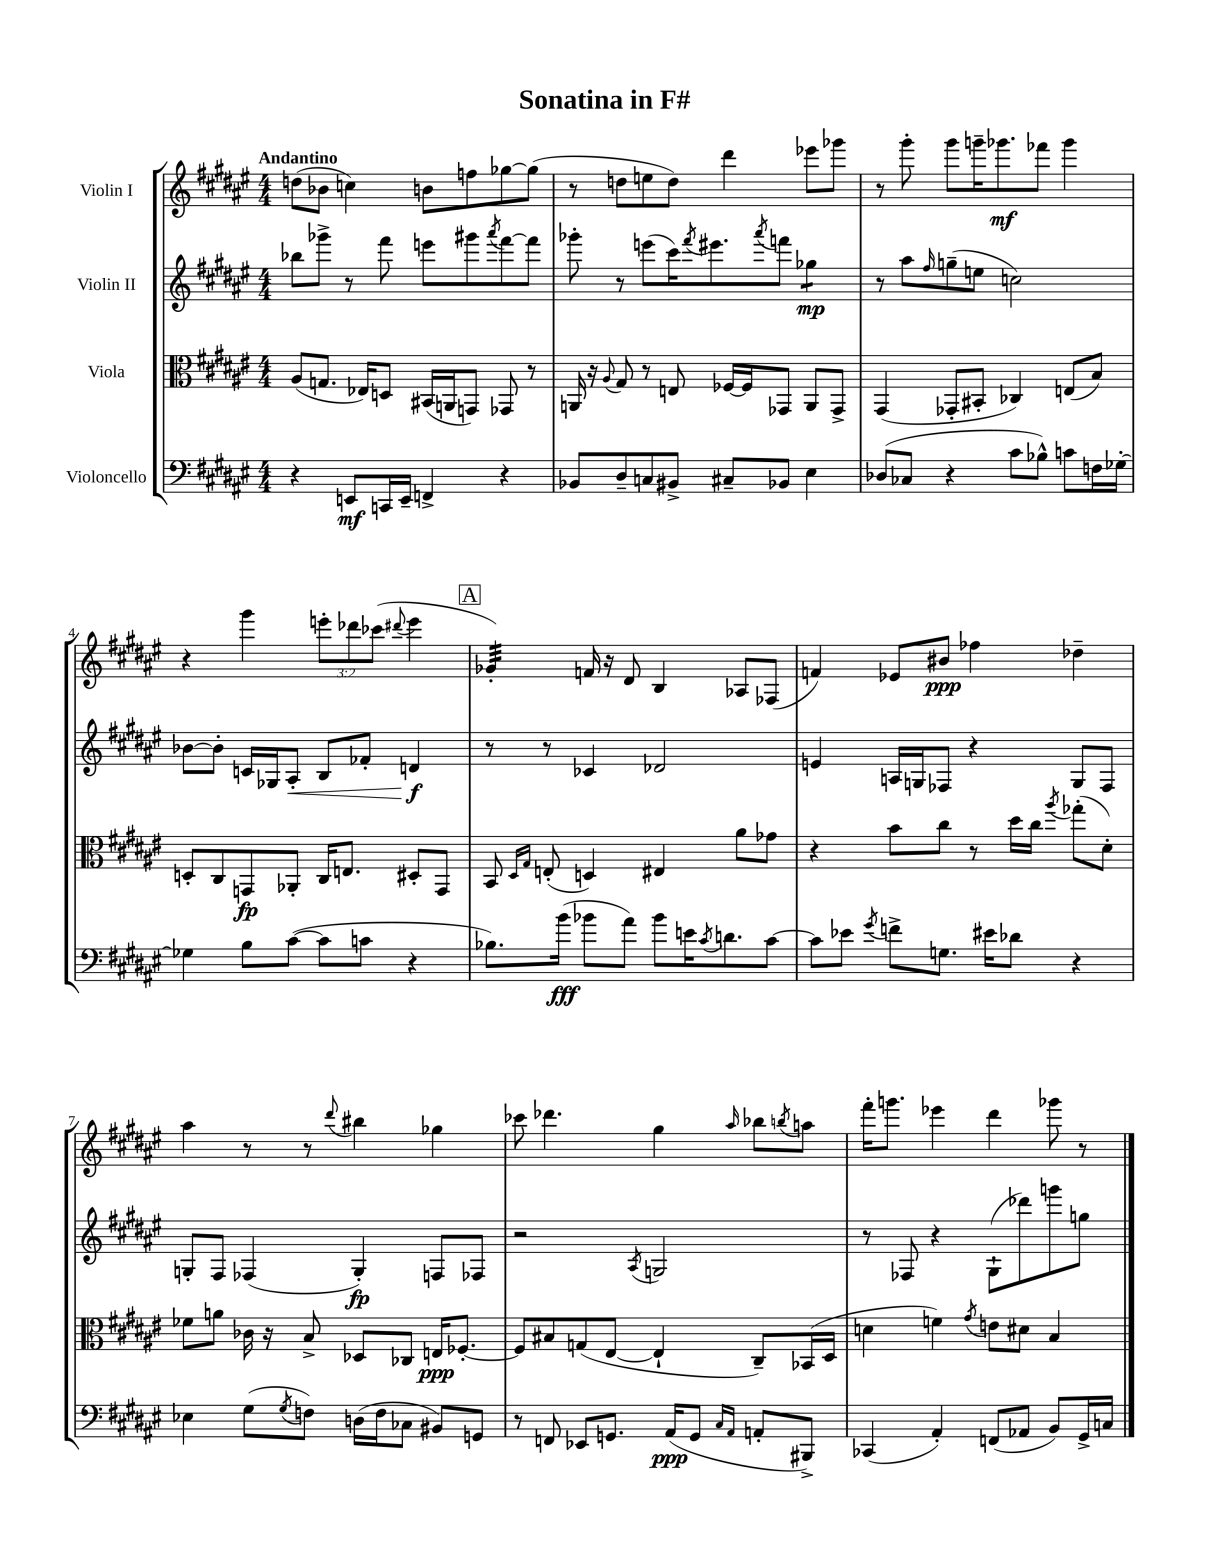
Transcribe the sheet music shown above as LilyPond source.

\header { title = "Sonatina in F#" }
<<
\new StaffGroup <<
\new Staff = "s0" \with { instrumentName = "Violin I" } {
    \clef treble \key fis \major \numericTimeSignature \time 4/4 \override Staff.TupletNumber.text = #tuplet-number::calc-fraction-text \tempo "Andantino"
    d''8( bes'8 c''4) b'8 f''8 ges''8~ ges''8( |
    r8 d''8 e''8 d''8) dis'''4 ees'''8 ges'''8 |
    r8 gis'''8-. gis'''8 g'''16-- ges'''8.\mf fes'''8 ges'''4 |
    r4 gis'''4 \tuplet 3/2 { e'''8-. des'''8 ces'''8( } \appoggiatura { dis'''8 } e'''4 |
    \mark \markup { \box "A" } ges'4:32-.) f'16 r16 dis'8 b4 aes8 fes8( |
    f'4) ees'8 bis'8\ppp fes''4 des''4-- |
    ais''4 r8 r8 \appoggiatura { dis'''8 } bis''4 ges''4 |
    ces'''8 des'''4. gis''4 \grace { ais''16 } bes''8 \acciaccatura { b''8 } a''8 |
    fis'''16-. g'''8. ees'''4 dis'''4 ges'''8 r8 \bar "|." |
}
\new Staff = "s1" \with { instrumentName = "Violin II" } {
    \clef treble \key fis \major \numericTimeSignature \time 4/4
    bes''8 ges'''8-> r8 fis'''8 e'''8 gis'''8 \acciaccatura { ais'''8 } fis'''8~ fis'''8 |
    ges'''8-. r8 e'''8( cis'''16) \acciaccatura { fis'''8 } eis'''8. \acciaccatura { ais'''8 } f'''8 ges''4:8\mp |
    r8 ais''8 \grace { fis''16 } g''8--( e''8 c''2) |
    bes'8~ bes'8-. c'16 ges16 ais8-.\< b8 fes'8-. d'4\f\! |
    \mark \markup { \box "A" } r8 r8 ces'4 des'2 |
    e'4 a16 g16 fes8 r4 g8 fes8 |
    g8-. fis8 fes4( g4-.\fp) f8 fes8 |
    r2 \acciaccatura { ais8 } g2 |
    r8 fes8 r4 gis8-!( des'''8) g'''8 g''8 \bar "|." |
}
\new Staff = "s2" \with { instrumentName = "Viola" } {
    \clef alto \key fis \major \numericTimeSignature \time 4/4
    ais8( g8. ees16) d8 bis,16( a,16 g,8) ges,8 r8 |
    a,16 r16 \appoggiatura { ais8 } gis8 r8 e8 fes16~ fes16 ges,8 a,8 ges,8-> |
    gis,4( ges,8-. bis,8-. ces4) e8( b8) |
    d8-. cis8 g,8\fp aes,8-. cis16 e8. dis8-. g,8 |
    \mark \markup { \box "A" } b,8 \grace { dis16 gis16 } e8-.( d4) eis4 ais'8 ges'8 |
    r4 b'8 cis''8 r8 dis''16 cis''16 \acciaccatura { ais''8 } ges''8-.( dis'8-.) |
    fes'8 a'8 ces'16 r16 b8-> des8 ces8 e16\ppp fes8.~-. |
    fes8 bis8 g8( eis8~ eis4-! cis8--) bes,16( dis16 |
    d'4 f'4) \acciaccatura { gis'8 } e'8 dis'8 b4 \bar "|." |
}
\new Staff = "s3" \with { instrumentName = "Violoncello" } {
    \clef bass \key fis \major \numericTimeSignature \time 4/4
    r4 e,8\mf c,16 e,16-- f,4-> r4 |
    bes,8 dis8-- c8 bis,8-> cis8-- bes,8 eis4 |
    des8( ces8 r4 cis'8 bes8-^) c'8 f16 ges16~-. |
    ges4 b8 cis'8~( cis'8 c'8 r4 |
    \mark \markup { \box "A" } bes8.) b'16\fff( bes'8 ais'8) bes'8 e'16 \acciaccatura { cis'8 } d'8. cis'8~ |
    cis'8 ees'8 \acciaccatura { gis'8 } f'8-> g8. eis'16 des'8 r4 |
    ees4 gis8( \acciaccatura { gis8 } f8) d16( f16 ces8 bis,8) g,8 |
    r8 f,8 ees,8 g,8. ais,16\ppp( g,8 \grace { cis16 ais,16 } a,8-. bis,,8->) |
    ces,4( ais,4-.) f,8( aes,8 b,8) gis,16-> c16 \bar "|." |
}
>>
>>
